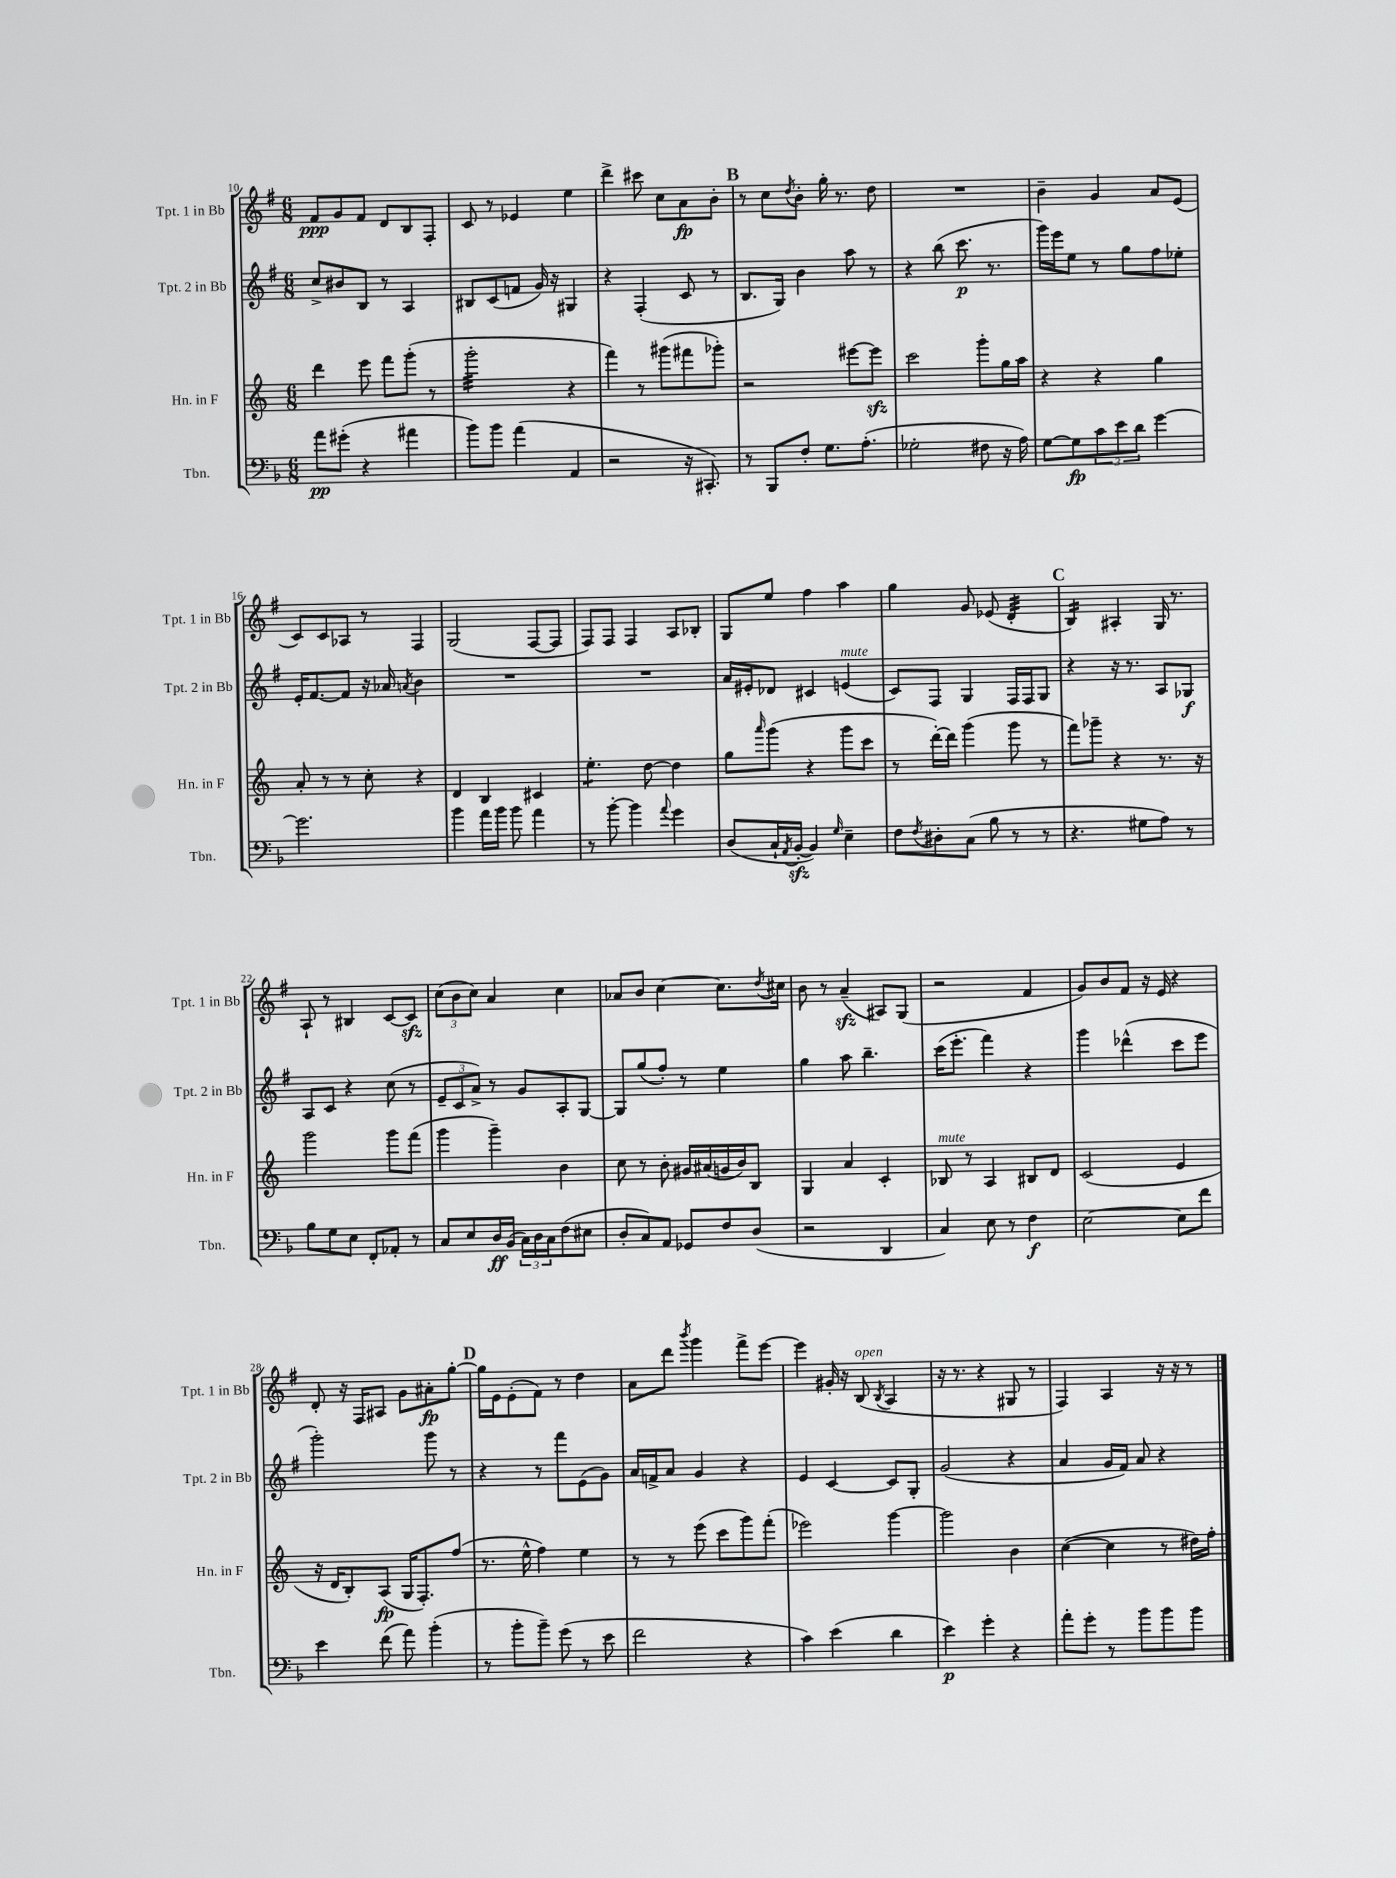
<<
\new StaffGroup <<
\new Staff = "s0" \with { instrumentName = "Tpt. 1 in Bb" shortInstrumentName = "Tpt. 1 in Bb" } {
    \clef treble \key g \major \numericTimeSignature \time 6/8
    fis'8\ppp g'8 fis'8 d'8 b8 fis8-. |
    c'8 r8 ees'4 e''4 |
    d'''4-> cis'''8 c''8 a'8\fp b'8-. |
    \mark \markup { \bold "B" } r8 c''8 \acciaccatura { d''8 } b'8-. g''16-. r8. d''8 |
    R2. |
    b'4-- g'4 a'8 e'8( |
    c'8) c'8 aes8 r8 fis4 |
    g2( fis8~ fis8 |
    fis8) fis8 fis4 a8 bes8-. |
    g8 e''8 fis''4 a''4 |
    g''4 g'8 ees'8( d'4:32-. |
    \mark \markup { \bold "C" } b4:16) ais4-. g16 r8. |
    a8-! r8 bis4 c'8~ c'8\sfz |
    \tuplet 3/2 { c''8( b'8 c''8) } a'4 c''4 |
    aes'8 b'8 c''4~ c''8. \acciaccatura { d''8 } cis''16 |
    b'8 r8 a'4--\sfz( ais8) g8( |
    r2 fis'4 |
    g'8) b'8 fis'8 r16 e'16 r4 |
    d'8-. r16 fis16 ais8 g'8 ais'8-.\fp g''8~-. |
    \mark \markup { \bold "D" } g''16 e'16 e'8-.( fis'8) r8 d''4 |
    a'8 d'''8 \acciaccatura { b'''8 } g'''4 fis'''8-> e'''8~ |
    e'''4 gis'16-. r16 b8^\markup { \italic "open" }( \acciaccatura { b8 } a4 |
    r16 r8. r4 gis8 r8 |
    fis4) a4 r16 r16 r8 \bar "|." |
}
\new Staff = "s1" \with { instrumentName = "Tpt. 2 in Bb" shortInstrumentName = "Tpt. 2 in Bb" } {
    \clef treble \key g \major \numericTimeSignature \time 6/8
    c''8-> bis'8 b8 r8 a4 |
    bis8 c'8( f'8 g'16) r16 gis4 |
    r4 fis4-.( c'8 r8 |
    \mark \markup { \bold "B" } b8. g16) b'4 a''8 r8 |
    r4 b''8( c'''8.\p r8. |
    g'''16) e'''16 e''8 r8 g''8 fis''8 ees''8-. |
    e'16-. fis'8.~ fis'8 r16 aes'16 \acciaccatura { a'8 } b'4 |
    R2. |
    R2. |
    a'16 eis'16-. des'8 cis'4 e'4^\markup { \italic "mute" }( |
    c'8) fis8 g4 fis16 fis16 g8 |
    \mark \markup { \bold "C" } r4 r16 r8. a8 ges8\f |
    a8 c'8 r4 c''8( r8 |
    \tuplet 3/2 { e'8-- c'8 a'8->) } r8 g'8 a8-. g8~ |
    g8 g''8( fis''8-.) r8 e''4 |
    g''4 a''8 b''4.-- |
    c'''16( e'''8.-. fis'''4) r4 |
    g'''4 des'''4-^( c'''8 e'''8 |
    g'''2-.) g'''8 r8 |
    \mark \markup { \bold "D" } r4 r8 fis'''8 e'8( g'8) |
    a'16 f'16-> a'8 g'4 r4 |
    e'4 c'4~ c'8 g8-. |
    g'2( r4 |
    a'4 g'16 fis'16) a'8 r4 \bar "|." |
}
\new Staff = "s2" \with { instrumentName = "Hn. in F" shortInstrumentName = "Hn. in F" } {
    \clef treble \key c \major \numericTimeSignature \time 6/8
    d'''4 e'''8 f'''8 g'''8-.( r8 |
    g'''2:32-. r4 |
    f'''4) r8 gis'''8( fis'''8 ges'''8-.) |
    \mark \markup { \bold "B" } r2 eis'''8~ eis'''8\sfz |
    c'''2 g'''8-. g''16 a''16 |
    r4 r4 g''4 |
    a'8-. r8 r8 c''8-. r4 |
    d'4 b4 cis'4 |
    e''4.:8-. d''8~ d''4 |
    g''8 \grace { a'''16 } g'''8( r4 g'''8 c'''8 |
    r8 d'''16~-.) d'''16 g'''4( g'''8 r8 |
    \mark \markup { \bold "C" } f'''8) ges'''8-- r4 r8. r16 |
    g'''2 g'''8 f'''8( |
    g'''4 g'''4--) b'4 |
    c''8 r8 b'8-. gis'16 ais'16( g'16 b'16) b8 |
    g4 a'4 c'4-. |
    bes8^\markup { \italic "mute" } r8 a4 bis8 d'8 |
    c'2( e'4 |
    r16 d'16 b8-.) a8\fp( g16 f8.-.) f''8( |
    \mark \markup { \bold "D" } r8. e''16-^ f''4) e''4 |
    r8 r8 e'''8( c'''8 g'''8) f'''8-.( |
    ees'''2) g'''4~ |
    g'''2 b'4 |
    c''4~( c''4 r8 dis''16) f''16-. \bar "|." |
}
\new Staff = "s3" \with { instrumentName = "Tbn." shortInstrumentName = "Tbn." } {
    \clef bass \key f \major \numericTimeSignature \time 6/8
    a'8\pp gis'8-.( r4 ais'4 |
    bes'8) bes'8 a'4( a,4 |
    r2 r16 cis,8.-.) |
    \mark \markup { \bold "B" } r8 bes,,8 f8-. g8. a8.-.( |
    ges2-. fis8 r16 a16) |
    g8~ g8\fp \tuplet 3/2 { c'8 e'8 d'8 } g'4~ |
    g'2. |
    bes'4 a'16 bes'16 bes'8 a'4 |
    r8 bes'8~-. bes'4 \appoggiatura { a'8 } g'4 |
    d8( c16-! \acciaccatura { a,8 } bes,16~-.\sfz bes,4) \grace { g16 } e4-- |
    f8 \acciaccatura { f8 } dis8-. c8( bes8 r8 r8 |
    \mark \markup { \bold "C" } r4. gis8 a8) r8 |
    bes8 g8 e8 f,8-. aes,8-. r8 |
    c8 e8 d16\ff bes,16( \tuplet 3/2 { c16) d16 c16 } f8( eis8 |
    d8-. c8) a,8 ges,8 f8 d8( |
    r2 d,4 |
    c4) e8 r8 f4\f |
    e2~ e8 f'8 |
    e'4 f'8( a'8) bes'4-.( |
    \mark \markup { \bold "D" } r8 bes'8-. bes'8--) g'8( r8 e'8 |
    f'2 r4 |
    c'4) e'4( d'4 |
    e'4\p) g'4-. r4 |
    a'8-. g'8-. r8 bes'8 bes'8 bes'8 \bar "|." |
}
>>
>>
\layout { \context { \Score currentBarNumber = #10 } }
